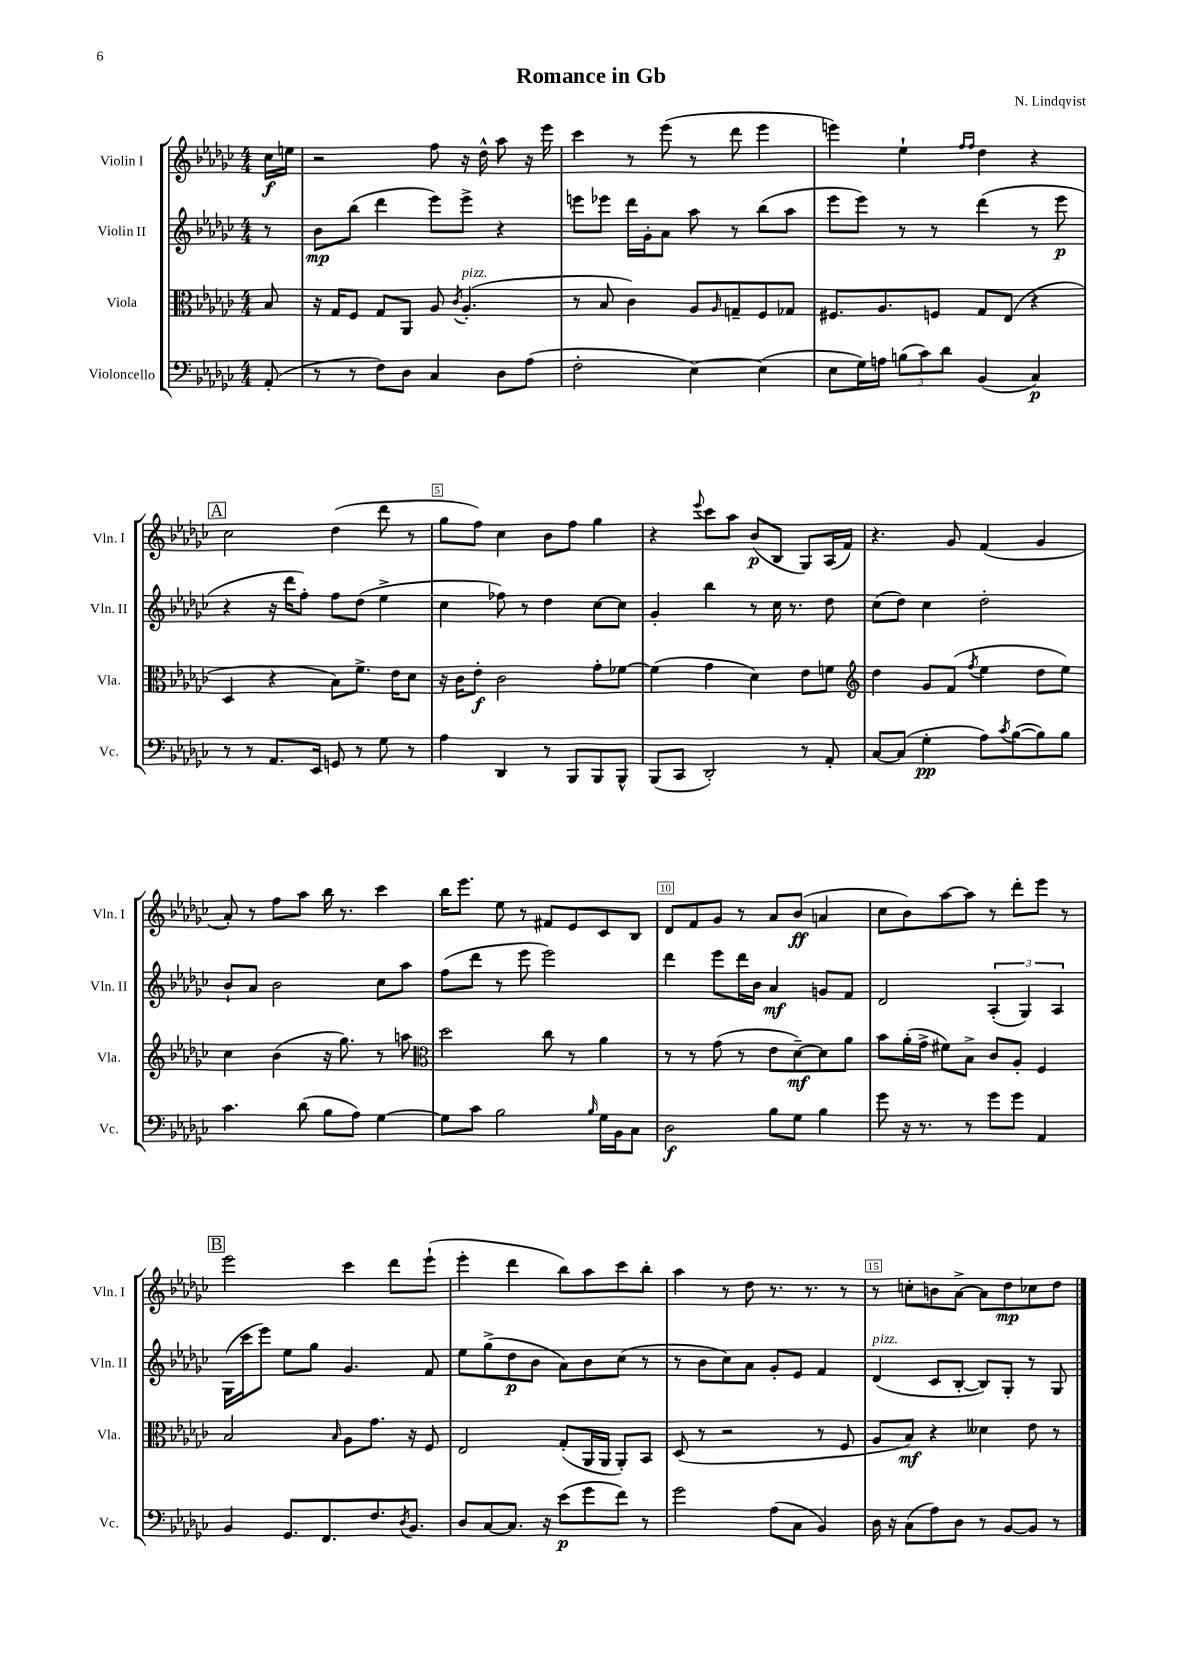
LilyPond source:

\header { title = "Romance in Gb" composer = "N. Lindqvist" }
<<
\new StaffGroup <<
\new Staff = "s0" \with { instrumentName = "Violin I" shortInstrumentName = "Vln. I" } {
    \clef treble \key ges \major \numericTimeSignature \time 4/4 \partial 8
    ces''16\f e''16 |
    r2 f''8 r16 des''16-^ aes''8 r16 ees'''16 |
    ces'''4 r8 ees'''8( r8 des'''8 ees'''4 |
    e'''4) ees''4-! \grace { f''16 f''16 } des''4 r4 |
    \mark \markup { \box "A" } ces''2 des''4( des'''8 r8 |
    ges''8 f''8) ces''4 bes'8 f''8 ges''4 |
    r4 \appoggiatura { ees'''8 } ces'''8 aes''8 bes'8\p( bes8 ges8) aes16( f'16) |
    r4. ges'8 f'4( ges'4 |
    aes'8-.) r8 f''8 aes''8 bes''16 r8. ces'''4 |
    bes''16 ees'''8. ees''8 r8 fis'8 ees'8 ces'8 bes8 |
    des'8 f'8 ges'8 r8 aes'8 bes'8\ff( a'4 |
    ces''8 bes'8) aes''8~ aes''8 r8 des'''8-. ees'''8 r8 |
    \mark \markup { \box "B" } ees'''2 ces'''4 des'''8 ees'''8-!( |
    ees'''4-. des'''4 bes''8) aes''8 ces'''8 bes''8-. |
    aes''4 r8 des''8 r8. r8. r8 |
    r8 c''8-. b'8 aes'8~-> aes'8 des''8\mp ces''8 des''8 \bar "|." |
}
\new Staff = "s1" \with { instrumentName = "Violin II" shortInstrumentName = "Vln. II" } {
    \clef treble \key ges \major \numericTimeSignature \time 4/4 \partial 8
    r8 |
    bes'8\mp bes''8( des'''4 ees'''8) ees'''8-> r4 |
    e'''8 ees'''8 des'''16 ges'16-. aes'8 aes''8 r8 bes''8( aes''8 |
    ees'''8 ees'''8) r8 r8 des'''4( r8 ees'''8\p |
    \mark \markup { \box "A" } r4 r16 des'''16 f''8-.) f''8 des''8( ees''4-> |
    ces''4 fes''8) r8 des''4 ces''8~ ces''8 |
    ges'4-. bes''4 r8 ces''16 r8. des''8 |
    ces''8( des''8) ces''4 des''2-. |
    bes'8-! aes'8 bes'2 ces''8 aes''8 |
    f''8( des'''8 r8 ees'''8 ees'''2) |
    des'''4 ees'''8 des'''16 bes'16 aes'4\mf g'8 f'8 |
    des'2 \tuplet 3/2 { aes4-.( ges4) aes4 } |
    \mark \markup { \box "B" } ges16( ces'''16 ees'''8) ees''8 ges''8 ges'4. f'8 |
    ees''8 ges''8->( des''8\p bes'8 aes'8) bes'8 ces''8( r8 |
    r8 bes'8 ces''8) aes'8 ges'8-. ees'8 f'4 |
    des'4^\markup { \italic "pizz." }( ces'8 bes8~-. bes8) ges8-. r8 ges8 \bar "|." |
}
\new Staff = "s2" \with { instrumentName = "Viola" shortInstrumentName = "Vla." } {
    \clef alto \key ges \major \numericTimeSignature \time 4/4 \partial 8
    bes8 |
    r16 ges16 f8 ges8 aes,8 aes8 \acciaccatura { ces'8 } aes4.-.^\markup { \italic "pizz." }( |
    r8 bes8 ces'4) aes8 \grace { aes16 } g8-- f8 ges8 |
    fis8. aes8. f8 ges8 ees8( r4 |
    \mark \markup { \box "A" } des4 r4 bes8) f'8.-> ees'16 des'8 |
    r16 ces'16 ees'8-.\f ces'2 ges'8-. fes'8~ |
    fes'4( ges'4 des'4) ees'8 f'8 |
    \clef treble des''4 ges'8 f'8( \acciaccatura { f''8 } ees''4 des''8 ees''8) |
    ces''4 bes'4( r16 ges''8.) r8 a''8 |
    \clef alto des''2 ces''8 r8 aes'4 |
    r8 r8 ges'8( r8 ees'8 des'8~--\mf) des'8 aes'8 |
    bes'8 aes'16-.( ges'16-> fis'8) bes8-> ces'8 aes8-. f4 |
    \mark \markup { \box "B" } bes2 \grace { bes16 } aes8 ges'8. r16 f8 |
    ees2 ges8-.( aes,16 aes,16 aes,8-.) bes,8 |
    des8( r8 r2 r8 f8 |
    aes8 bes8\mf) r4 deses'4 ees'8 r8 \bar "|." |
}
\new Staff = "s3" \with { instrumentName = "Violoncello" shortInstrumentName = "Vc." } {
    \clef bass \key ges \major \numericTimeSignature \time 4/4 \partial 8
    aes,8-.( |
    r8 r8 f8) des8 ces4 des8 aes8( |
    f2-. ees4~) ees4( |
    ees8 ges16) a16 \tuplet 3/2 { b8( ces'8) des'8 } bes,4( ces4\p) |
    \mark \markup { \box "A" } r8 r8 aes,8. ees,16 g,8 r8 ges8 r8 |
    aes4 des,4 r8 bes,,8 bes,,8 bes,,8-^ |
    bes,,8( ces,8 des,2-.) r8 aes,8-. |
    ces8~ ces8( ges4-.\pp aes8) \acciaccatura { ces'8 } bes8~( bes8) bes8 |
    ces'4. des'8( bes8 aes8) ges4~ |
    ges8 ces'8 bes2 \grace { bes16 } ges16 bes,16 ces8 |
    des2\f bes8 ges8 bes4 |
    ges'8 r16 r8. r8 ges'8 ges'8 aes,4 |
    \mark \markup { \box "B" } bes,4 ges,8. f,8. f8. \acciaccatura { des8 } bes,8. |
    des8 ces8~ ces8. r16 ees'8\p( ges'8 f'8) r8 |
    ges'2 aes8( ces8 bes,4) |
    des16 r16 ces8( aes8) des8 r8 bes,8~ bes,8 r8 \bar "|." |
}
>>
>>
\layout { \context { \Score \override BarNumber.break-visibility = ##(#f #t #t) barNumberVisibility = #(every-nth-bar-number-visible 5) \override BarNumber.stencil = #(make-stencil-boxer 0.1 0.3 ly:text-interface::print) } }
